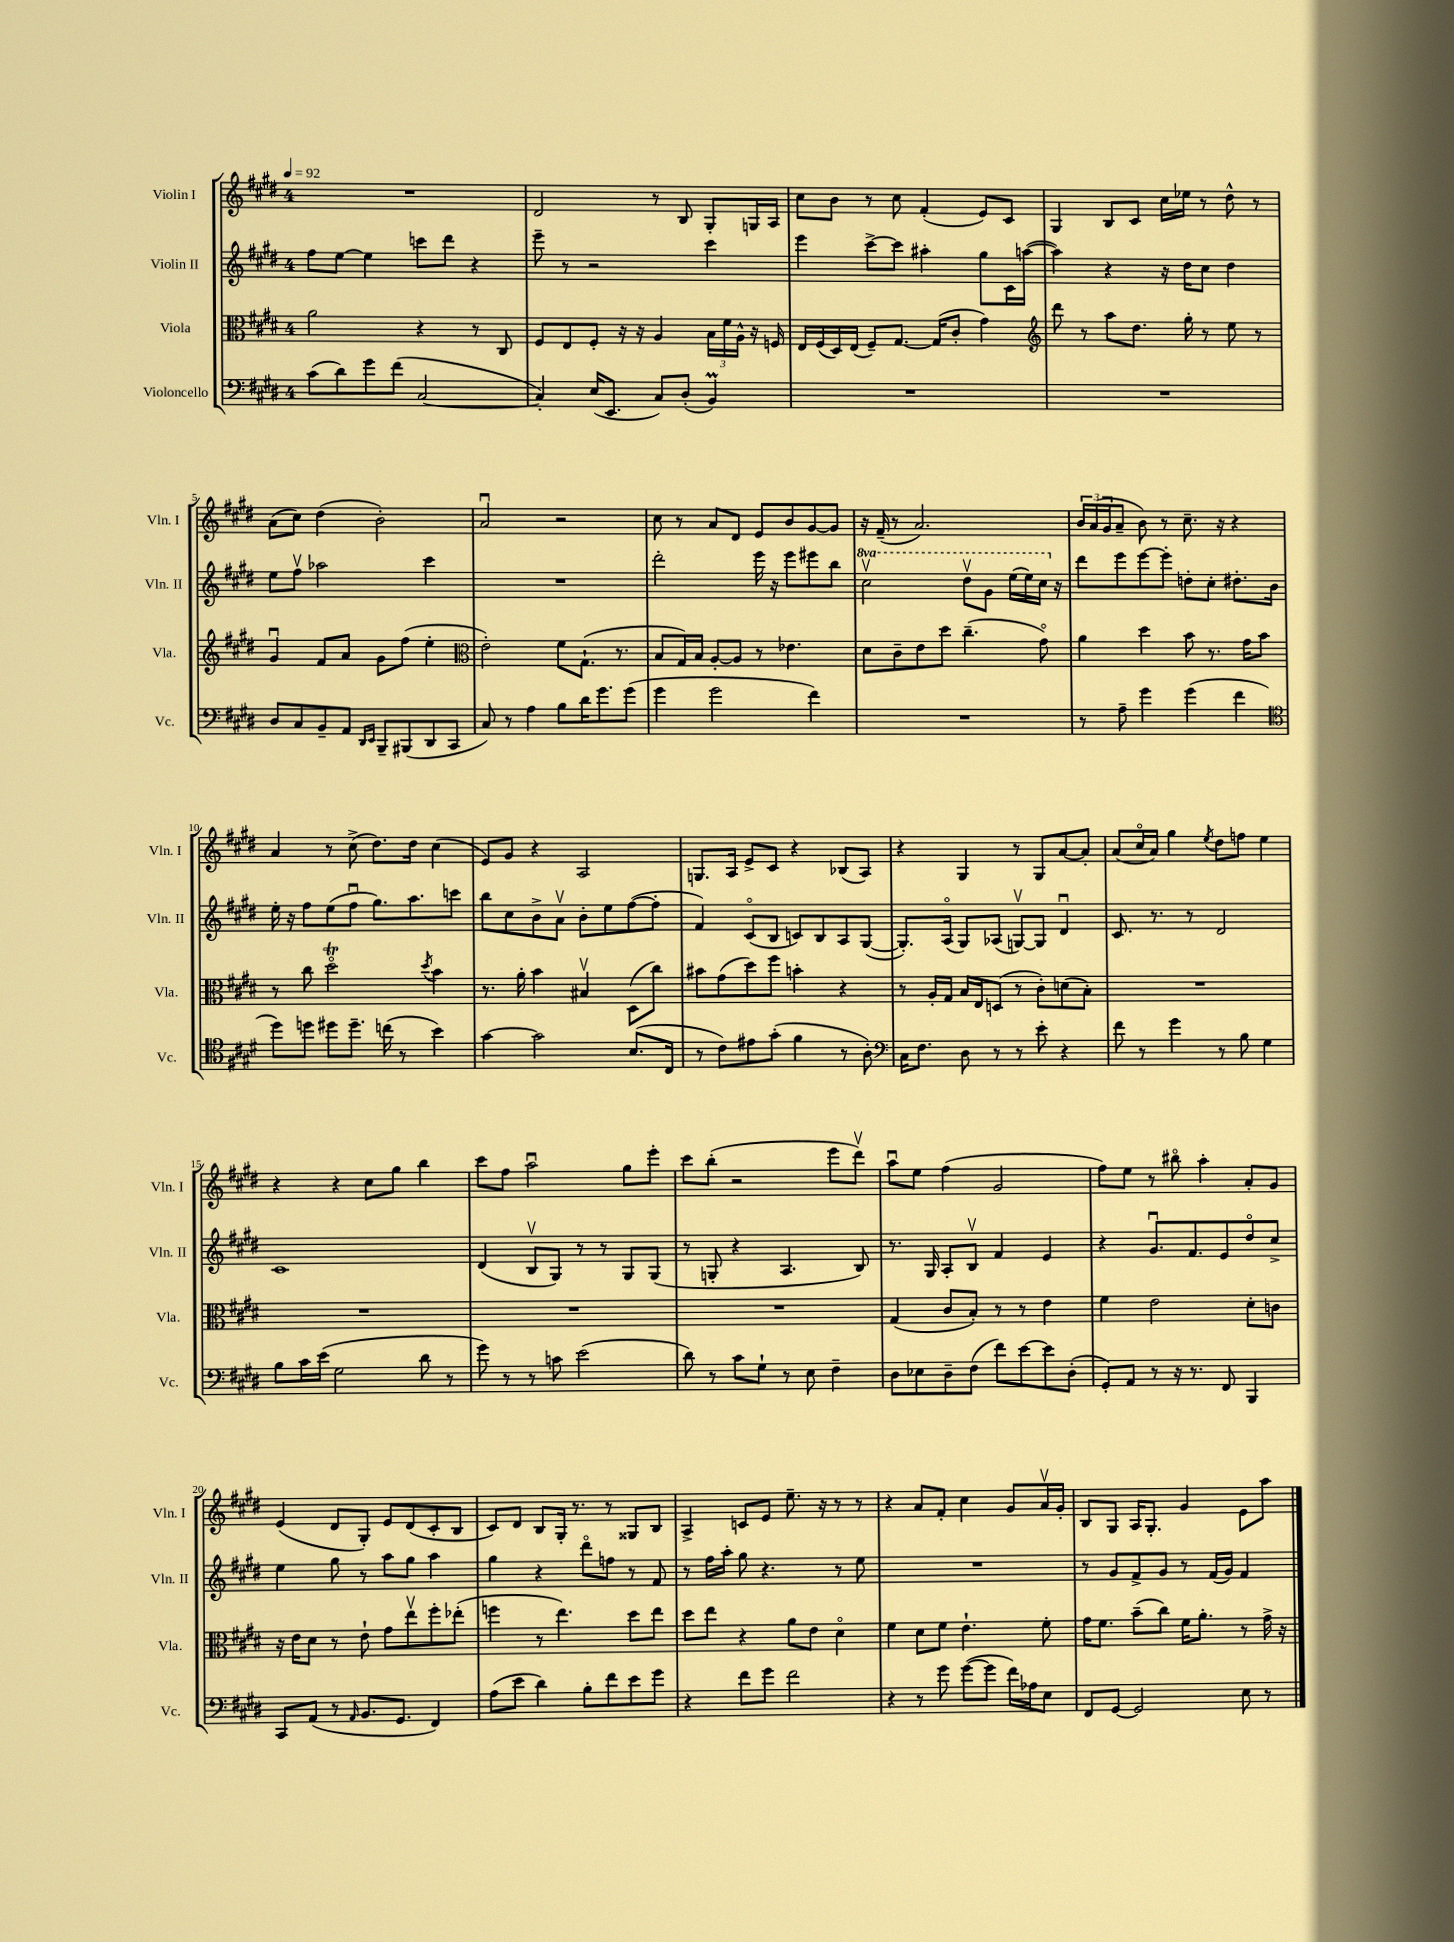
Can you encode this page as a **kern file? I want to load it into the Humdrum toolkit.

**kern	**kern	**kern	**kern
*staff4	*staff3	*staff2	*staff1
*clefF4	*clefC3	*clefG2	*clefG2
*k[f#c#g#d#]	*k[f#c#g#d#]	*k[f#c#g#d#]	*k[f#c#g#d#]
*M4/4	*M4/4	*M4/4	*M4/4
*MM92	*MM92	*MM92	*MM92
(8c#\L	2a\	8ff#\L	1r
8d#\)	.	[8ee\J	.
8g#\	.	4ee\]	.
(8f#\J	.	.	.
[2C#/	4r	8ccc\L	.
.	.	8ddd#\J	.
.	8r	4r	.
.	8C#/	.	.
=	=	=	=
4C#'/])	8F#/L	8eee~\	2d#/
.	8E/	8r	.
(16E/LK	8F#'/J	2r	.
8.EE/J	.	.	.
.	16r	.	.
.	16r	.	.
8C#/L)	4A/	.	8r
(8D#'/J	.	.	8B/
4BB/)	24B\LL	4ccc#\	8G#'/L
.	24f#\	.	.
.	24A^^\JJ	.	.
.	16r	.	16G/L
.	16F/	.	16A/JJ
=	=	=	=
1r	16E/LL	4eee\	8cc#\L
.	(16F#/	.	.
.	16D#/)	.	8b\J
.	(16E/JJ	.	.
.	8F#~/L)	[8ccc#^\L	8r
.	[8.G#/J	8ccc#\]J	8cc#\
.	.	4aa#'\	(4f#'/
.	(16G#/]LK	.	.
.	8c#'/J	.	.
.	4g#\)	8gg#\L	8e/L)
.	.	16c#\L	8c#/J
.	.	([16aa\JJ	.
=	=	=	=
*	*clefG2	*	*
1r	8ddd#\	4aa\])	4G#/
.	8r	.	.
.	8aa\L	4r	8B/L
.	8.dd#\J	.	8c#/J
.	.	16r	16cc#\LL
.	16gg#'\	16dd#\LK	16ee-\JJ
.	8r	8cc#\J	8r
.	8ee\	4dd#\	8dd#^^\
.	8r	.	8r
=	=	=	=
8D#/L	4g#u/	8ee\L	(8a\L
8C#/	.	8ff#v\J	8cc#\J)
8BB~/	8f#/L	2aa-\	(4dd#\
8AA/J	8a/J	.	.
16qqDD#/LL	.	.	.
16qqEE/JJ	.	.	.
8BBB~/L	8g#\L	.	2b'\)
(8BBB#/	(8ff#\J	.	.
8DD#/	4ee'\	4ccc#\	.
8CC#/J	.	.	.
=	=	=	=
*	*clefC3	*	*
8C#/)	2e'\)	1r	2au/
8r	.	.	.
4A\	.	.	.
8B\L	8f#\L	.	2r
16d#\K	(8.G#`\J	.	.
8.g#\	.	.	.
.	8.r	.	.
(8g#\J	.	.	.
=	=	=	=
4g#\	8B/L	2ddd#'\	8cc#\
.	16G#/L)	.	8r
.	16B/JJ	.	.
2g#\	[8A'/L	.	8a/L
.	8A/]J	.	8d#/J
.	8r	16eee\	8e/L
.	.	16r	.
.	4.e-\	8eee\L	8b/
4f#\)	.	8eee#\	[8g#/
.	.	8bb\J	8g#/]J
=	=	=	=
1r	8d#\L	2ccc#v\	16r
.	.	.	(16f#~/
.	8c#~\	.	8r
.	8e\	.	2.a/)
.	8dd#\J	.	.
.	(4.cc#~\	8ddd#v\L	.
.	.	8gg#\J	.
.	.	(16eee\LL	.
.	.	16eee\)	.
.	8g#o\)	16ccc#\JJ	.
.	.	16r	.
=	=	=	=
8r	4a\	8ddd#\L	24b/LL
.	.	.	(24a/
.	.	.	24g#/J
8A~\	.	8eee\	8a~/J
4g#\	4dd#\	[8eee\	8b\)
.	.	8eee'\]J	8r
(4g#\	8b\	8dd'\L	8.cc#~\
.	8.r	8cc#'\J	.
.	.	.	16r
4f#\	.	8.dd#'\L	4r
.	16g#\LK	.	.
.	8b\J	.	.
.	.	16b\Jk	.
=	=	=	=
*clefC4	*	*	*
8dd#\L)	8r	16ee'\	4a/
.	.	16r	.
8dd\J	8cc#\	8ff#\L	.
8dd#\L	2dd#o\	(8ee\	8r
8.dd#~\J	.	8ff#u\J	(8cc#^\
.	.	8.gg#\L)	8.dd#\L)
(16cc\	.	.	.
8r	.	.	.
.	.	8.aa\	16dd#\Jk
.	8qdd#/	.	.
4b\)	4b\	.	(4cc#\
.	.	8ccc\J	.
=	=	=	=
[4g#\	8.r	8bb\L	8e/L)
.	.	8cc#\	8g#/J
.	16a'\	.	.
2g#\]	4b\	8b^\	4r
.	.	8av\J	.
.	4B#v/	8b'\L	2A/
.	.	8ee\	.
(8.B/L	(8D#\L	([8ff#\	.
.	8cc#\J)	8ff#'\]J	.
16C#/Jk	.	.	.
=	=	=	=
8r	8b#\L	4f#/)	8.G/L
8c#\L)	(8g#\	.	.
.	.	.	16A/Jk
8e#\	8dd#\)	(8c#o/L	8e^/L
(8g#'\J	8ff#\J	8B/J	8c#/J
4f#\	4b'\	8c/L)	4r
.	.	8B/	.
8r	4r	8A/	(8B-/L
8A'\)	.	([8G#/J	8A/J)
=	=	=	=
*clefF4	*	*	*
16C#\LK	8r	8.G#'/]L)	4r
8.F#\J	.	.	.
.	16A'/LL	.	.
.	16G#/JJ	(16Ao/Jk	.
8D#\	16B/LL	8G#/L)	4G#/
.	16E/J	.	.
8r	(8D/J	(8A-/J	.
8r	8r	[8Gv/L)	8r
8e'\	8c#'\L)	8G/]J	8G#/L
4r	(8d\	4d#u/	[8a/
.	8B'\J)	.	8a'/]J
=	=	=	=
8f#\	1r	8.c#/	(8a/L
8r	.	.	16cc#o/L
.	.	8.r	16a/JJ)
4g#\	.	.	4gg#\
.	.	8r	.
.	.	.	8qee/
8r	.	2d#/	8dd#\L
8B\	.	.	8ff\J
4G#\	.	.	4ee\
=	=	=	=
8B\L	1r	1c#	4r
16c#\L	.	.	.
(16e\JJ	.	.	.
2G#\	.	.	4r
.	.	.	8cc#\L
.	.	.	8gg#\J
8d#\	.	.	4bb\
8r	.	.	.
=	=	=	=
8g#\)	1r	(4d#/	8ccc#\L
8r	.	.	8ff#\J
8r	.	8Bv/L	2aau\
8c\	.	8G#/J)	.
(2e\	.	8r	.
.	.	8r	.
.	.	8G#/L	8gg#\L
.	.	(8G#/J	8eee'\J
=	=	=	=
8d#\)	1r	8r	8ccc#\L
8r	.	8G'/	(8bb'\J
8c#\L	.	4r	2r
8G#`\J	.	.	.
8r	.	4.A/	.
8E\	.	.	.
4F#~\	.	.	8eee\L
.	.	8B/)	8ddd#v\J)
=	=	=	=
8D#\L	(4G#/	8.r	8aau\L
8E-\	.	.	8ee\J
.	.	16G#/	.
8D#~\	8c#/L	8A'/L	(4ff#\
(8F#\J	8B'/J)	8Bv/J	.
8f#\L)	8r	4f#/	2g#/
[8e\	8r	.	.
8e\]	4e\	4e/	.
(8D#'\J	.	.	.
=	=	=	=
8GG#'/L)	4f#\	4r	8ff#\L)
8AA/J	.	.	8ee\J
8r	2e\	8.g#u/L	8r
16r	.	.	8bb#o\
8.r	.	8.f#/	.
.	.	.	4aa'\
8FF#/	.	8e/	.
4BBB/	8d#'\L	8dd#o/	8a'/L
.	8c\J	8cc#^/J	8g#/J
=	=	=	=
8CC#/L	16r	4ee\	(4e/
.	16e\LK	.	.
(8AA/J	8d#\J	.	.
8r	8r	8gg#\	8d#/L
16qqAA/	.	.	.
8.BB/L	8e`\	8r	8G#'/J)
.	8g#\L	8aa\L	8e/L
8.GG#/J	.	.	.
.	8eev\	8gg#\J	(8d#/
4FF#/)	8ff#'\	4aa\	8c#'/
.	(8ee-'\J	.	8B/J
=	=	=	=
(8A\L	4ff\	4gg#\	8c#/L)
8e\J	.	.	8d#/J
4d#\)	8r	4r	8B/L
.	4.ee\)	.	16G#'/Jk
.	.	.	8.r
8B'\L	.	8ddd#o\L	.
8f#\	.	8ff\J	8r
8e\	8dd#\L	8r	8G##/L
8g#\J	8ee\J	8f#/	8B/J
=	=	=	=
4r	8dd#\L	8r	4A^/
.	8ee\J	16ff#\LL	.
.	.	16aa'\JJ	.
8f#\L	4r	8gg#\	8c/L
8g#\J	.	4.r	8e/J
2f#\	8a\L	.	8.ee~\
.	8e\J	.	.
.	.	.	16r
.	4d#o\	8r	8r
.	.	8ee\	8r
=	=	=	=
4r	4f#\	1r	4r
8r	8d#\L	.	8a/L
8g#\	8f#\J	.	8f#'/J
([8g#\L	4.e`\	.	4cc#\
8g#\]J	.	.	.
16f#\LL)	.	.	8g#/L
16A-\J	.	.	.
8E\J	8f#'\	.	16av/L
.	.	.	16g#'/JJ
=	=	=	=
8FF#/L	16g#\LK	8r	8B/L
.	8.f#\J	.	.
[8GG#/J	.	8g#/L	8G#/J
2GG#/]	(8b~\L	8f#^/	16A/LK
.	.	.	8.G#'/J
.	8cc#\J)	8g#/J	.
.	16f#\LK	8r	4g#/
.	8.a'\J	.	.
.	.	(16f#/LL	.
.	.	16g#/JJ)	.
8E\	8r	4f#/	8e\L
8r	16g#^\	.	8aa\J
.	16r	.	.
==	==	==	==
*-	*-	*-	*-
